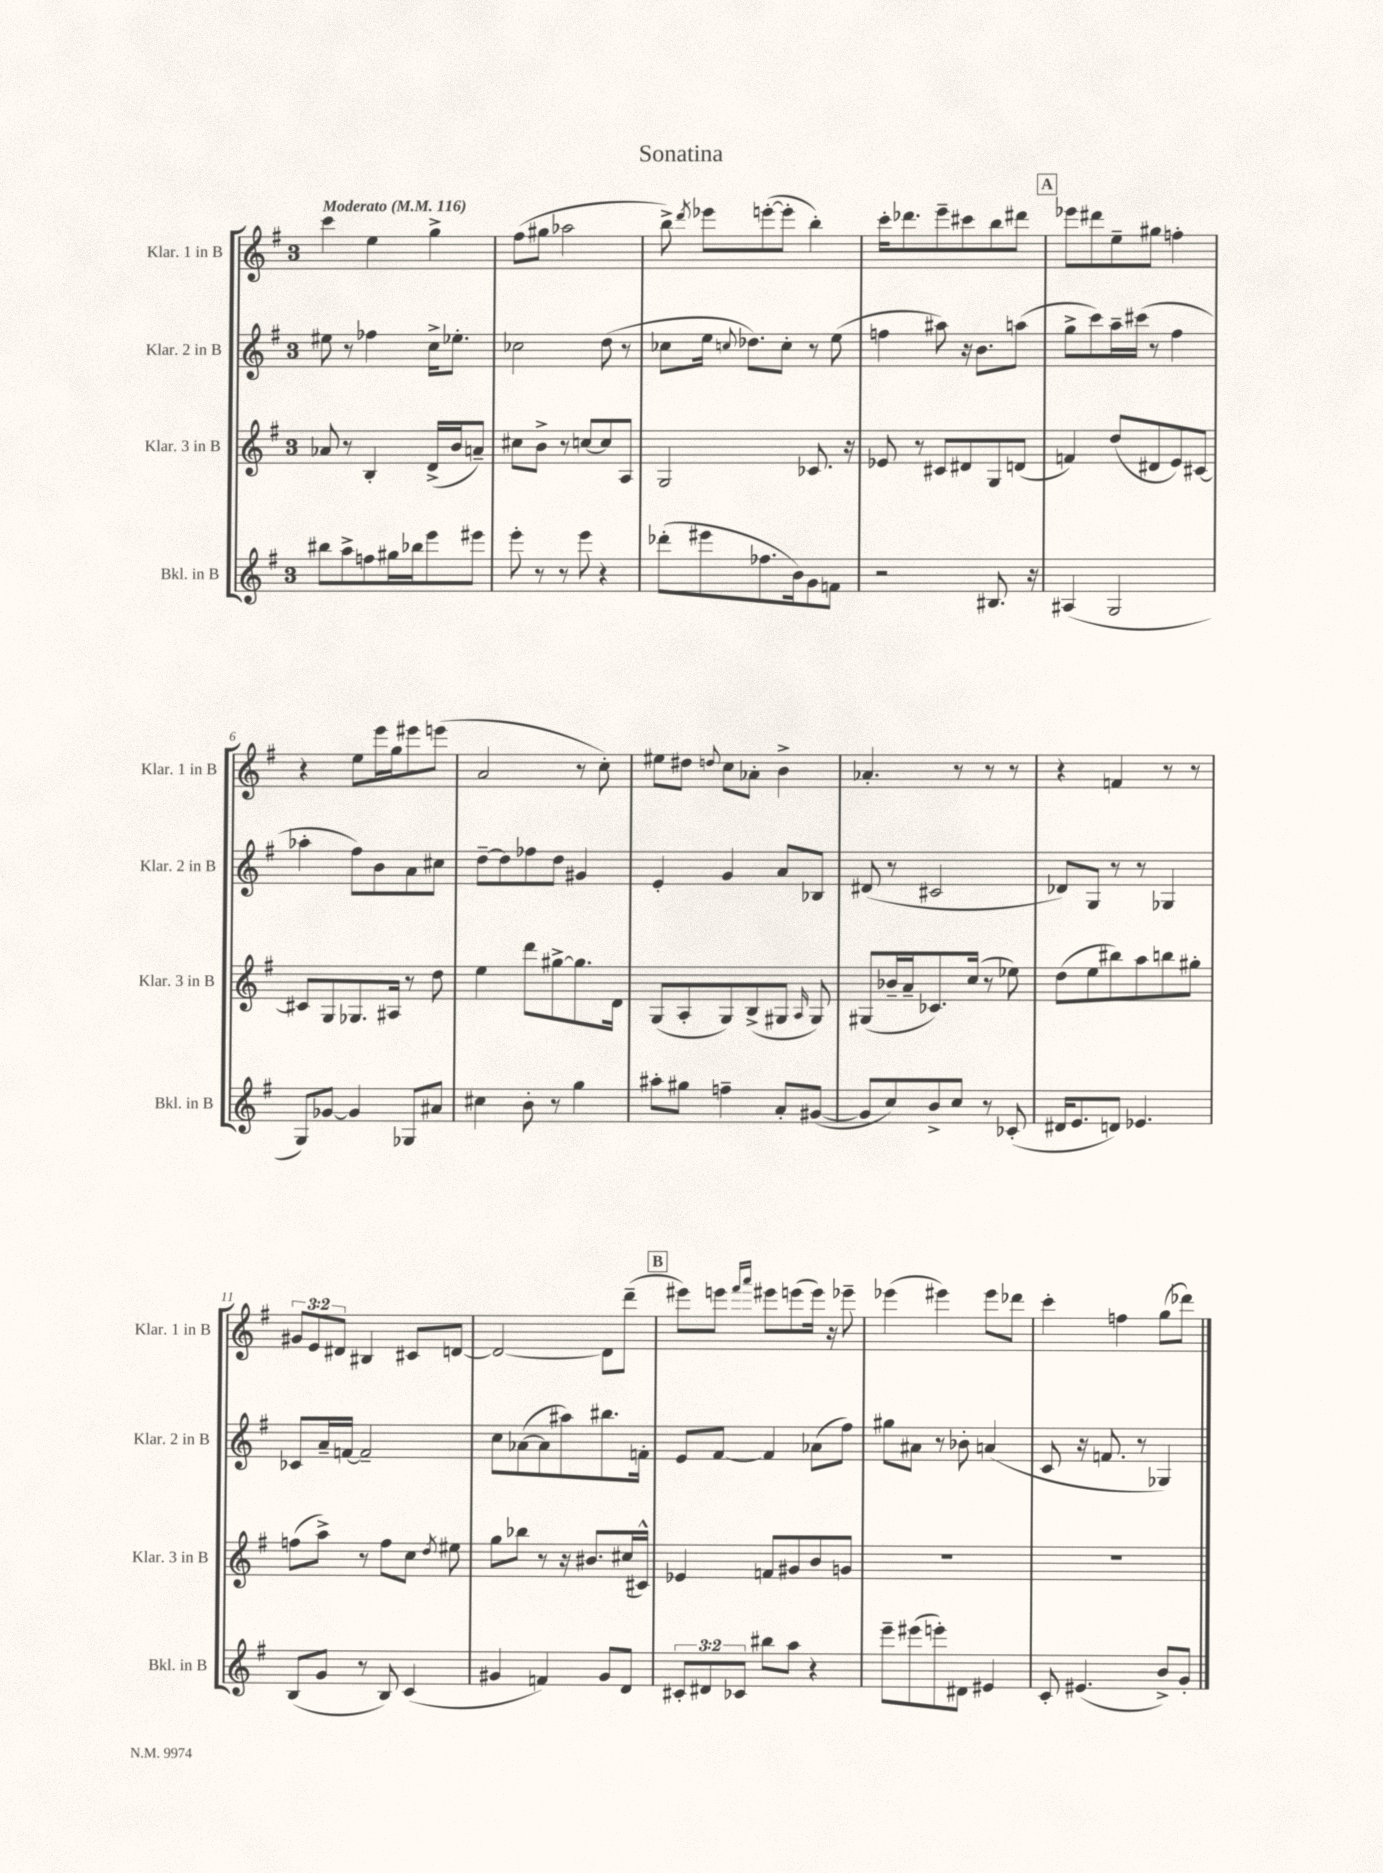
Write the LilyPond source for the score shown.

\header { title = "Sonatina" }
<<
\new StaffGroup <<
\new Staff = "s0" \with { instrumentName = "Klar. 1 in B" shortInstrumentName = "Klar. 1 in B" } {
    \clef treble \key g \major \once \override Staff.TimeSignature.style = #'single-digit \time 3/4 \override Staff.TupletNumber.text = #tuplet-number::calc-fraction-text \tempo "Moderato" 4 = 116
    \autoBeamOff c'''4 e''4 g''4-> |
    fis''8[( gis''8] aes''2 |
    b''8->) \acciaccatura { d'''8 } ees'''8[ e'''8~-.( e'''8]-. b''4-.) |
    c'''16[-. des'''8. e'''8-- cis'''8 b''8 dis'''8] |
    \mark \markup { \box "A" } ees'''8[ dis'''8 e''8-- gis''8] f''4-. |
    r4 e''8[ e'''16 g''16 eis'''8 e'''8]( |
    a'2 r8 c''8-.) |
    eis''8[ dis''8] \appoggiatura { d''8 } c''8[ aes'8]-. b'4-> |
    aes'4.-. r8 r8 r8 |
    r4 f'4 r8 r8 |
    \tuplet 3/2 { gis'8[ e'8 dis'8] } bis4 cis'8[ d'8]~ |
    d'2~ d'8[ d'''8]--( |
    \mark \markup { \box "B" } eis'''8[) e'''8] \grace { fis'''16[ a'''16] } eis'''8[ e'''8( e'''16]) r16 ees'''8-- |
    ees'''4( eis'''4) eis'''8[ des'''8] |
    c'''4-. f''4 g''8[( des'''8]) \bar "|." |
}
\new Staff = "s1" \with { instrumentName = "Klar. 2 in B" shortInstrumentName = "Klar. 2 in B" } {
    \clef treble \key g \major \once \override Staff.TimeSignature.style = #'single-digit \time 3/4
    \autoBeamOff eis''8 r8 fes''4 c''16[-> ees''8.]-. |
    ces''2 d''8( r8 |
    ces''8[ e''16] \appoggiatura { c''8 } des''8.[) c''8]-. r8 e''8( |
    f''4 ais''8) r16 b'8.[ a''8]( |
    \mark \markup { \box "A" } g''8[-> c'''8) a''16-- cis'''16]( r8 fis''4 |
    aes''4-. fis''8[) b'8 a'8 cis''8] |
    d''8[~-- d''8 fes''8 d''8] gis'4 |
    e'4-. g'4 a'8[ bes8] |
    dis'8( r8 cis'2 |
    des'8[) g8] r8 r8 ges4 |
    ces'8[ a'16-- f'16]~ f'2-- |
    c''8[ aes'8~( aes'8 ais''8) bis''8. f'16]-. |
    \mark \markup { \box "B" } e'8[ fis'8]~ fis'4 aes'8[( fis''8]) |
    gis''8[ ais'8] r8 bes'8-. a'4( |
    c'8 r16 f'8. r8 ges4) \bar "|." |
}
\new Staff = "s2" \with { instrumentName = "Klar. 3 in B" shortInstrumentName = "Klar. 3 in B" } {
    \clef treble \key g \major \once \override Staff.TimeSignature.style = #'single-digit \time 3/4
    \autoBeamOff aes'8 r8 b4-. d'16[->( b'16 a'8]--) |
    cis''8[ b'8]-> r8 c''8[~ c''8 a8] |
    g2 ces'8. r16 |
    ees'8 r8 cis'8[ dis'8 g8 d'8]( |
    \mark \markup { \box "A" } f'4) d''8[( dis'8 e'8) cis'8]~ |
    cis'8[ g8 ges8. ais16] r8 d''8 |
    e''4 d'''8[ gis''8~-> gis''8. d'16] |
    g8[( a8-. g8) b8->( gis8] \grace { a16 } gis8) |
    gis8[( bes'16-- a'16-- ces'8.) c''16]( r8 ees''8) |
    d''8[( e''8 bis''8) a''8 b''8 gis''8]-. |
    f''8[( a''8]->) r8 f''8[ c''8] \acciaccatura { d''8 } eis''8 |
    g''8[ bes''8] r8 r16 bis'8.[ cis''16( cis'16]-^) |
    \mark \markup { \box "B" } ees'4 f'8[ gis'8 b'8 g'8] |
    R2. |
    R2. \bar "|." |
}
\new Staff = "s3" \with { instrumentName = "Bkl. in B" shortInstrumentName = "Bkl. in B" } {
    \clef treble \key g \major \once \override Staff.TimeSignature.style = #'single-digit \time 3/4 \override Staff.TupletNumber.text = #tuplet-number::calc-fraction-text
    \autoBeamOff bis''8[ a''8-> f''8 gis''16 bes''16 e'''8 eis'''8] |
    e'''8-. r8 r8 e'''8 r4 |
    des'''8[-.( eis'''8 fes''8. b'16) g'8 f'8] |
    r2 bis8. r16 |
    \mark \markup { \box "A" } ais4( g2 |
    g8[) ges'8]~ ges'4 ges8[ ais'8] |
    cis''4 b'8-. r8 g''4 |
    ais''8[-. gis''8] f''4-- a'8[-. gis'8]~( |
    gis'8[ c''8) b'8-> c''8] r8 ces'8-.( |
    dis'16[ e'8. d'8]) ees'4. |
    b8[( g'8] r8 b8) c'4( |
    gis'4 f'4) gis'8[ d'8] |
    \mark \markup { \box "B" } \tuplet 3/2 { cis'8[-. dis'8 ces'8] } bis''8[ a''8] r4 |
    e'''8[-- eis'''8( e'''8-.) dis'8] eis'4 |
    c'8-. eis'4.( b'8[->) g'8]-. \bar "|." |
}
>>
>>
